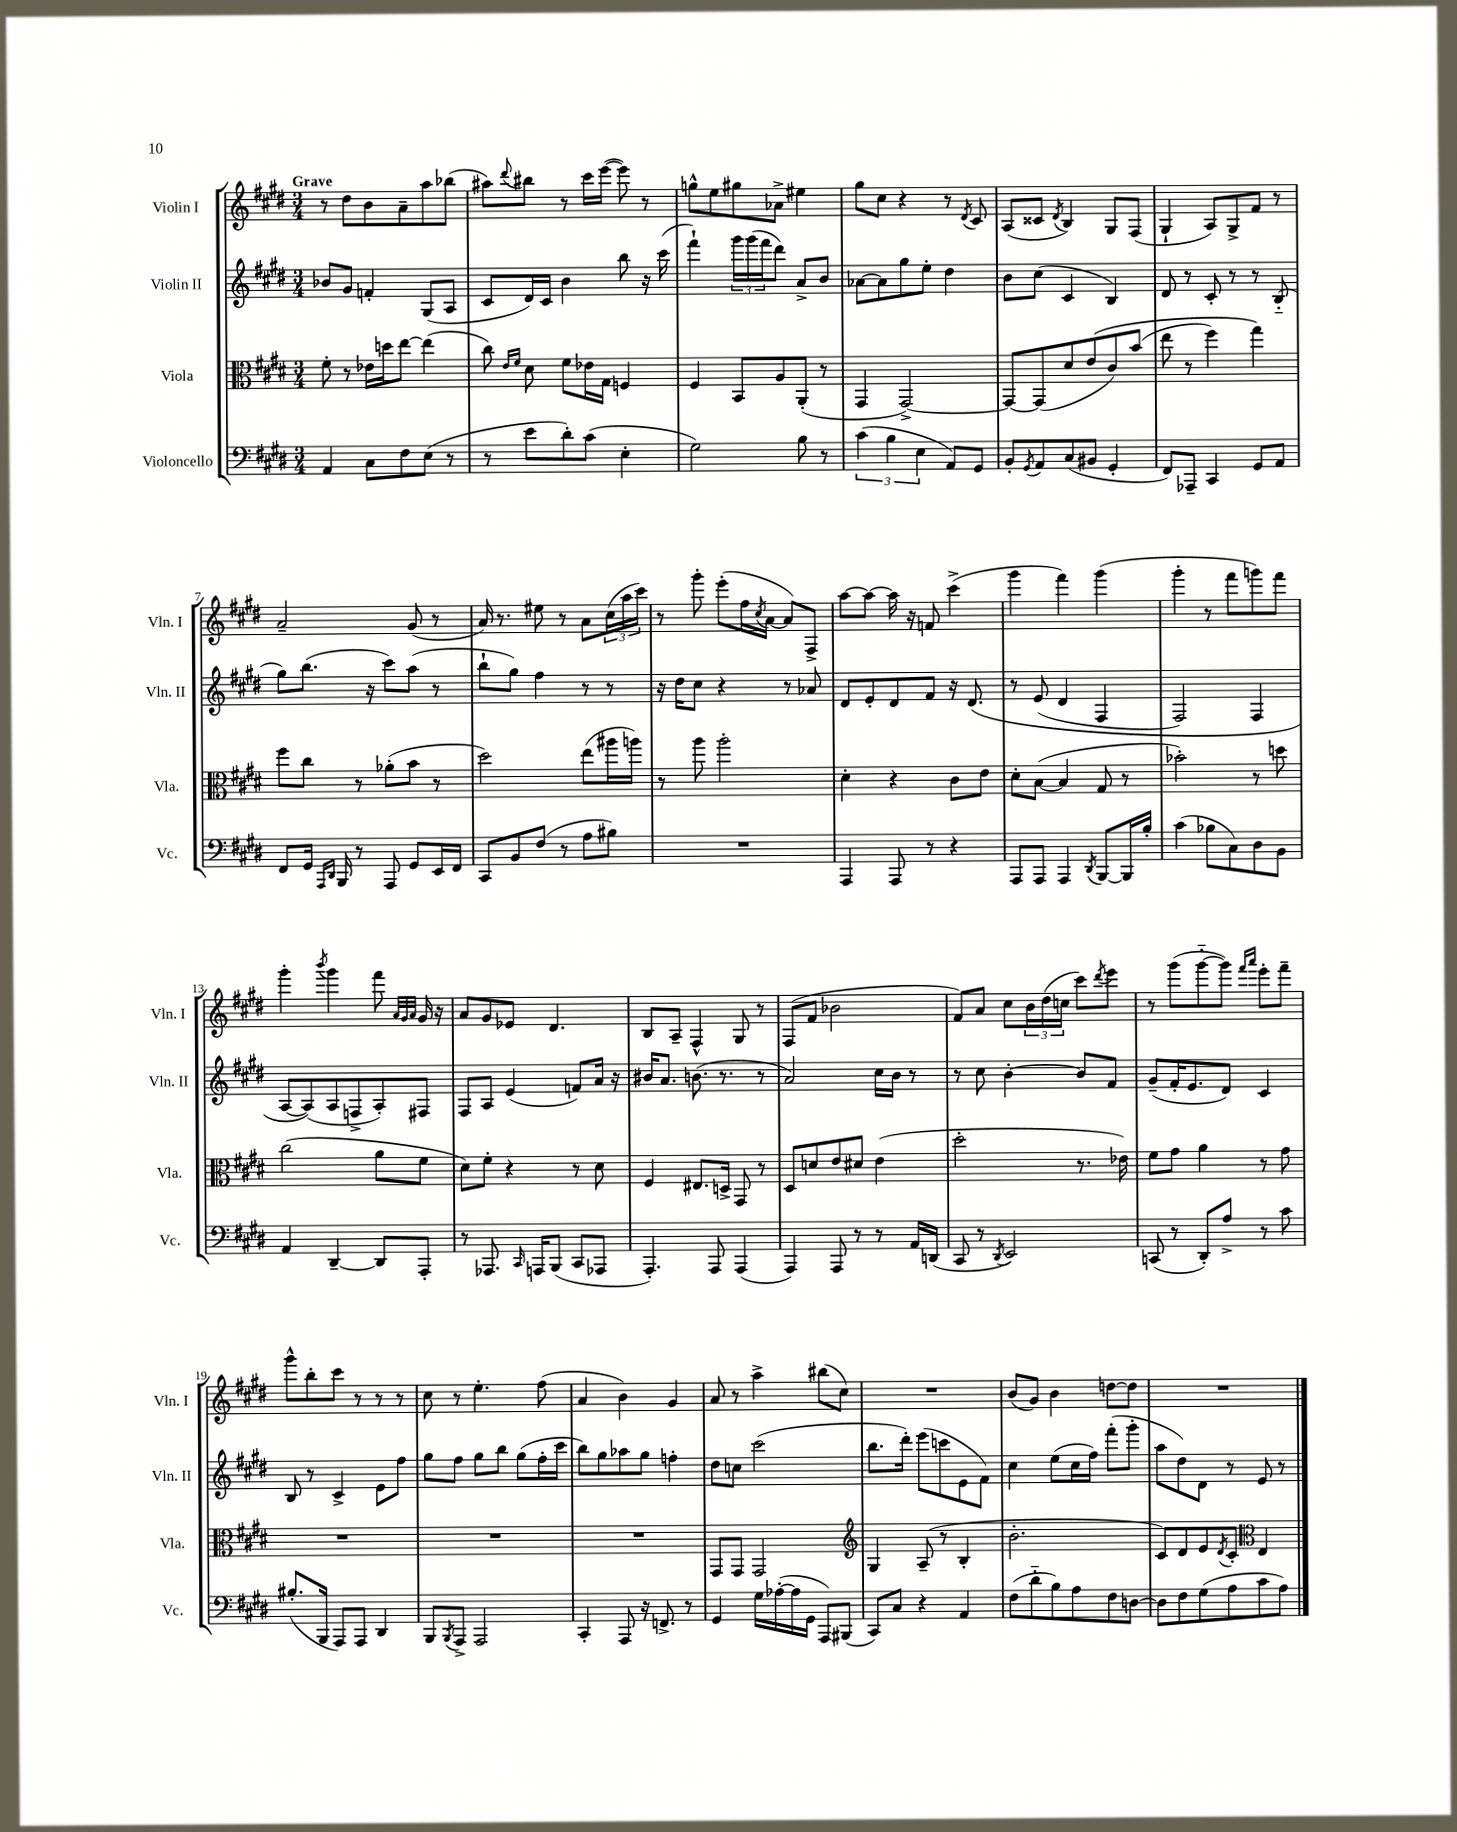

**kern	**kern	**kern	**kern
*part4	*part3	*part2	*part1
*staff4	*staff3	*staff2	*staff1
*I"Violoncello	*I"Viola	*I"Violin II	*I"Violin I
*I'Vc.	*I'Vla.	*I'Vln. II	*I'Vln. I
*clefF4	*clefC3	*clefG2	*clefG2
*k[f#c#g#d#]	*k[f#c#g#d#]	*k[f#c#g#d#]	*k[f#c#g#d#]
*M3/4	*M3/4	*M3/4	*M3/4
=1	=1	=1	=1
!	!	!	!LO:TX:a:B:t=Grave
4AA/	8f#'\	8b-X/L	8r
.	8r	8g#/J	8dd#\L
8C#\L	16e-X\LL	4fn'/	8b\
.	16ddn\J	.	.
8F#\	[8ee\J	.	8a~\
(8E\J	(4ee\]	(8G#/L	8aa\
8r	.	8A/J	(8bb-X\J
=2	=2	=2	=2
8r	8cc#\)	8c#/L	8aa#X\L)
.	16qqe/LL	.	.
.	16qqf#/JJ	.	8qqddd#/
8e\L	8d#\	16d#/L)	8bb#X\J
.	.	16c#/JJ	.
8d#'\)	8f#\L	4b\	8r
(8c#\J	16e-X\L	.	16ccc#\LL
.	16G#\JJ	.	([16eee\JJ
4E'\	4Fn/	8bb\	8eee\])
.	.	16r	8r
.	.	(16ccc#\	.
=3	=3	=3	=3
2G#\)	4F#/	4fff#`\)	8ggn^^\L
.	.	.	8ee\
.	8BB/L	24ggg#\LL	8gg#X\
.	.	(24ggg#\	.
.	.	24fff#\J	.
.	8A/	8ddd#\J)	8a-X^\J
8B\	(8AA'/J	8a^/L	4ee#X\
8r	8r	8b/J	.
=4	=4	=4	=4
(6c#\	4GG#/	[8a-X\L	8gg#\L
.	.	8a-\]	8cc#\J
6B\	.	.	.
.	[2GG#^/)	8gg#\	4r
6E\	.	.	.
.	.	8ee'\J	.
8AA/L)	.	4dd#\	8r
.	.	.	8qd#/
8GG#/J	.	.	8c#/
=5	=5	=5	=5
8BB'/L	8GG#/L_	8b\L	(8A/L
8qGG#/	.	.	.
8AA/	(8GG#/]	(8cc#\J	8c##X/J
.	.	.	8qd#/
(8C#/	8d#/	4c#/	4B/)
8BB#X/J	(8e/	.	.
4GG#'/	8c#/)	4B/)	8G#/L
.	(8b/J	.	(8F#/J
=6	=6	=6	=6
8FF#/L)	8ee\	8d#/	4G#`/
8AAA-X~/J	8r	8r	.
4CC#/	4ff#\)	8c#'/	8A/L)
.	.	8r	8G#^/
8GG#/L	4gg#\)	8r	8f#/J
8AA/J	.	(8B/	8r
!!LO:LB:g=z
=7	=7	=7	=7
8FF#/L	8ff#\L	8gg#\L)	2a~/
16GG#/Jk	8cc#\J	(8.bb\J	.
16qqAAA/LL	.	.	.
16qqDD#/JJ	.	.	.
16BBB/	.	.	.
8r	8r	.	.
.	.	16r	.
8AAA/	(8a-X'\L	8ccc#\L)	.
8GG#/L	8b\J	(8aa\J	(8g#/
16EE/L	8r	8r	8r
16FF#/JJ	.	.	.
=8	=8	=8	=8
8CC#/L	2dd#\)	8bb`\L	16a/)
.	.	.	8.r
8BB/	.	8gg#\J)	.
(8F#/J	.	4ff#\	8ee#X\
8r	.	.	8r
8A\L	(8ee\L	8r	8a\L
8B#X\J)	16aa#X\L	8r	(24cc#\L
.	.	.	24aa\
.	16aan\JJ)	.	.
.	.	.	24ccc#\JJ)
=9	=9	=9	=9
2.r	8r	16r	8r
.	.	16dd#\KL	.
.	8aa\	8cc#\J	8ggg#'\
.	2aa'\	4r	(8eee'\L
.	.	.	16ff#\L
.	.	.	8qcc#/
.	.	.	[16a\JJ
.	.	8r	8a/L])
.	.	8a-X/	8F#^/J
=10	=10	=10	=10
4AAA/	4d#'\	8d#/L	[8aa\L
.	.	8e'/	8aa\J_
8AAA/	4r	8d#/	16aa\]
.	.	.	16r
8r	.	8f#/J	8fn/
4r	8c#\L	16r	(4ccc#^\
.	.	(8.d#/	.
.	8e\J	.	.
=11	=11	=11	=11
8AAA/L	8d#'\L	8r	4ggg#\
8AAA/J	([8B\J	(8e/	.
4AAA/	4B/]	4d#/	4fff#\)
8qDD#/	.	.	.
[8BBB/L	8G#/	4F#/	(4ggg#\
16BBB/L]	8r	.	.
16B'/JJ	.	.	.
=12	=12	=12	=12
(4c#\	2b-X'\)	2F#/)	4ggg#'\
8B-X\L	.	.	8r
8C#\)	.	.	8fff#\L
8D#\	8r	4F#/	8gggn\)
8BB\J	8ddn\	.	8fff#\J
!!LO:LB:g=z
=13	=13	=13	=13
4AA/	(2cc#\	[8A/L	4ggg#'\
.	.	(8A/])	.
.	.	.	8qbbb/
[4DD#~/	.	8A/	4ggg#\
.	.	8Fn^/	.
8DD#/L]	8a\L	8A'/)	8fff#\
.	.	.	32qqa/LLL
.	.	.	32qqg#/
.	.	.	32qqa/JJJ
8AAA'/J	8f#\J	8F#X/J	16g#/
.	.	.	16r
=14	=14	=14	=14
8r	8d#\L)	8F#/L	8a/L
8.AAA-X/	8f#'\J	8A/J	8g#/
.	4r	(4e/	8e-X/J
16qqCC#/	.	.	.
16AAAn/KL	.	.	.
(8BBB/J	.	.	4.d#/
8CC#/L	8r	8fn/L)	.
8AAA-X/J	8d#\	16a/Jk	.
.	.	16r	.
=15	=15	=15	=15
4.AAA'/)	4F#/	16b#X/KL	8B/L
.	.	8.a/J	.
.	.	.	8A~/J
.	8.E#X/L	(8.bn\	4F#^^/
8AAA/	.	.	.
.	16Dn^/Jk	8.r	.
(4AAA/	8GG#/	.	8G#/
.	8r	8r	8r
=16	=16	=16	=16
4AAA/)	8D#/L	2a/)	(8F#/L
.	8dn/	.	8f#/J
8AAA/	8e/	.	2b-X\
8r	8d#X/J	.	.
8r	(4e\	16cc#\LL	.
.	.	16b\JJ	.
16AA/LL	.	8r	.
(16DDn/JJ	.	.	.
=17	=17	=17	=17
8CC#/	2dd#'\	8r	8f#/L)
8r	.	8cc#\	8a/J
8qDD#/	.	.	.
2EE/)	.	[4b'\	8cc#\L
.	.	.	24b\L
.	.	.	(24dd#\
.	.	.	24ccn\JJ
.	8.r	8b/L]	8ccc#\L)
.	.	.	8qddd#/
.	.	8f#/J	8eee\J
.	16e-X\)	.	.
=18	=18	=18	=18
(8CCn/	8f#\L	(8g#~/L	8r
8r	8g#\J	16f#'/K	(8ggg#\L
.	.	8.e/	.
8DD#'/L)	4a\	.	[8ggg#\
8A^/J	.	8d#/J)	8ggg#\J])
.	.	.	16qqfff#/LL
.	.	.	16qqaaa/JJ
8r	8r	4c#/	8eee'\L
8c#\	8g#\	.	8fff#~\J
!!LO:LB:g=z
=19	=19	=19	=19
(8.B#X'/L	2.r	8B/	8ggg#^^\L
.	.	8r	8bb'\
16BBB/Jk	.	.	.
8AAA/L)	.	4c#^/	8ccc#\J
8AAA/J	.	.	8r
4DD#/	.	8e\L	8r
.	.	8ff#\J	8r
=20	=20	=20	=20
8BBB/L	2.r	8gg#\L	8cc#\
8qBBB/	.	.	.
8AAA^/J	.	8ff#\J	8r
2AAA/	.	8gg#\L	4.ee'\
.	.	8bb\J	.
.	.	(8gg#\L	.
.	.	16ff#'\L	(8ff#\
.	.	16ccc#\JJ	.
=21	=21	=21	=21
4CC#'/	2.r	8bb\L)	4a/
.	.	8gg#\	.
8AAA/	.	8aa-X\	4b\)
16r	.	8gg#\J	.
8.FFn^/	.	.	.
.	.	4ffn'\	4g#/
8r	.	.	.
=22	=22	=22	=22
4GG#/	8GG#/L	8dd#\L	8a/
.	8GG#/J	8ccn\J	8r
16G#\LL	2GG#/	(2ccc#\	4aa^\
([16A-X'\	.	.	.
16A-\]	.	.	.
16GG#\JJ	.	.	.
8AAA/L)	.	.	(8bb#X\L
(8BBB#X/J	.	.	8cc#\J)
=23	=23	=23	=23
*	*clefG2	*	*
8CC#/L)	4G#/	8.bb\L	2.r
8C#/J	.	.	.
.	.	16ddd#'\Jk)	.
4r	(8A~/	(8eee\L	.
.	8r	8cccn\	.
4AA/	4B'/	8e\	.
.	.	8f#\J)	.
=24	=24	=24	=24
(8F#\L	2.b'\	4cc#\	(8b/L
8d#\	.	.	8g#/J)
8B\)	.	(8ee\L	4b\
8A\	.	16cc#\L	.
.	.	16ff#\JJ)	.
8F#\	.	(8fff#'\L	[8ddn\L
[8Dn\J	.	8ggg#'\J	8dd\J]
=25	=25	=25	=25
8D\L]	8c#/L)	8aa\L	2.r
8F#\	8d#/	8dd#\)	.
(8G#\	8e/	8d#\J	.
.	8qd#/	.	.
8A\	8c#'/J	8r	.
*	*clefC3	*	*
8c#\	4E/	8e/	.
8A\J)	.	8r	.
==	==	==	==
*-	*-	*-	*-
